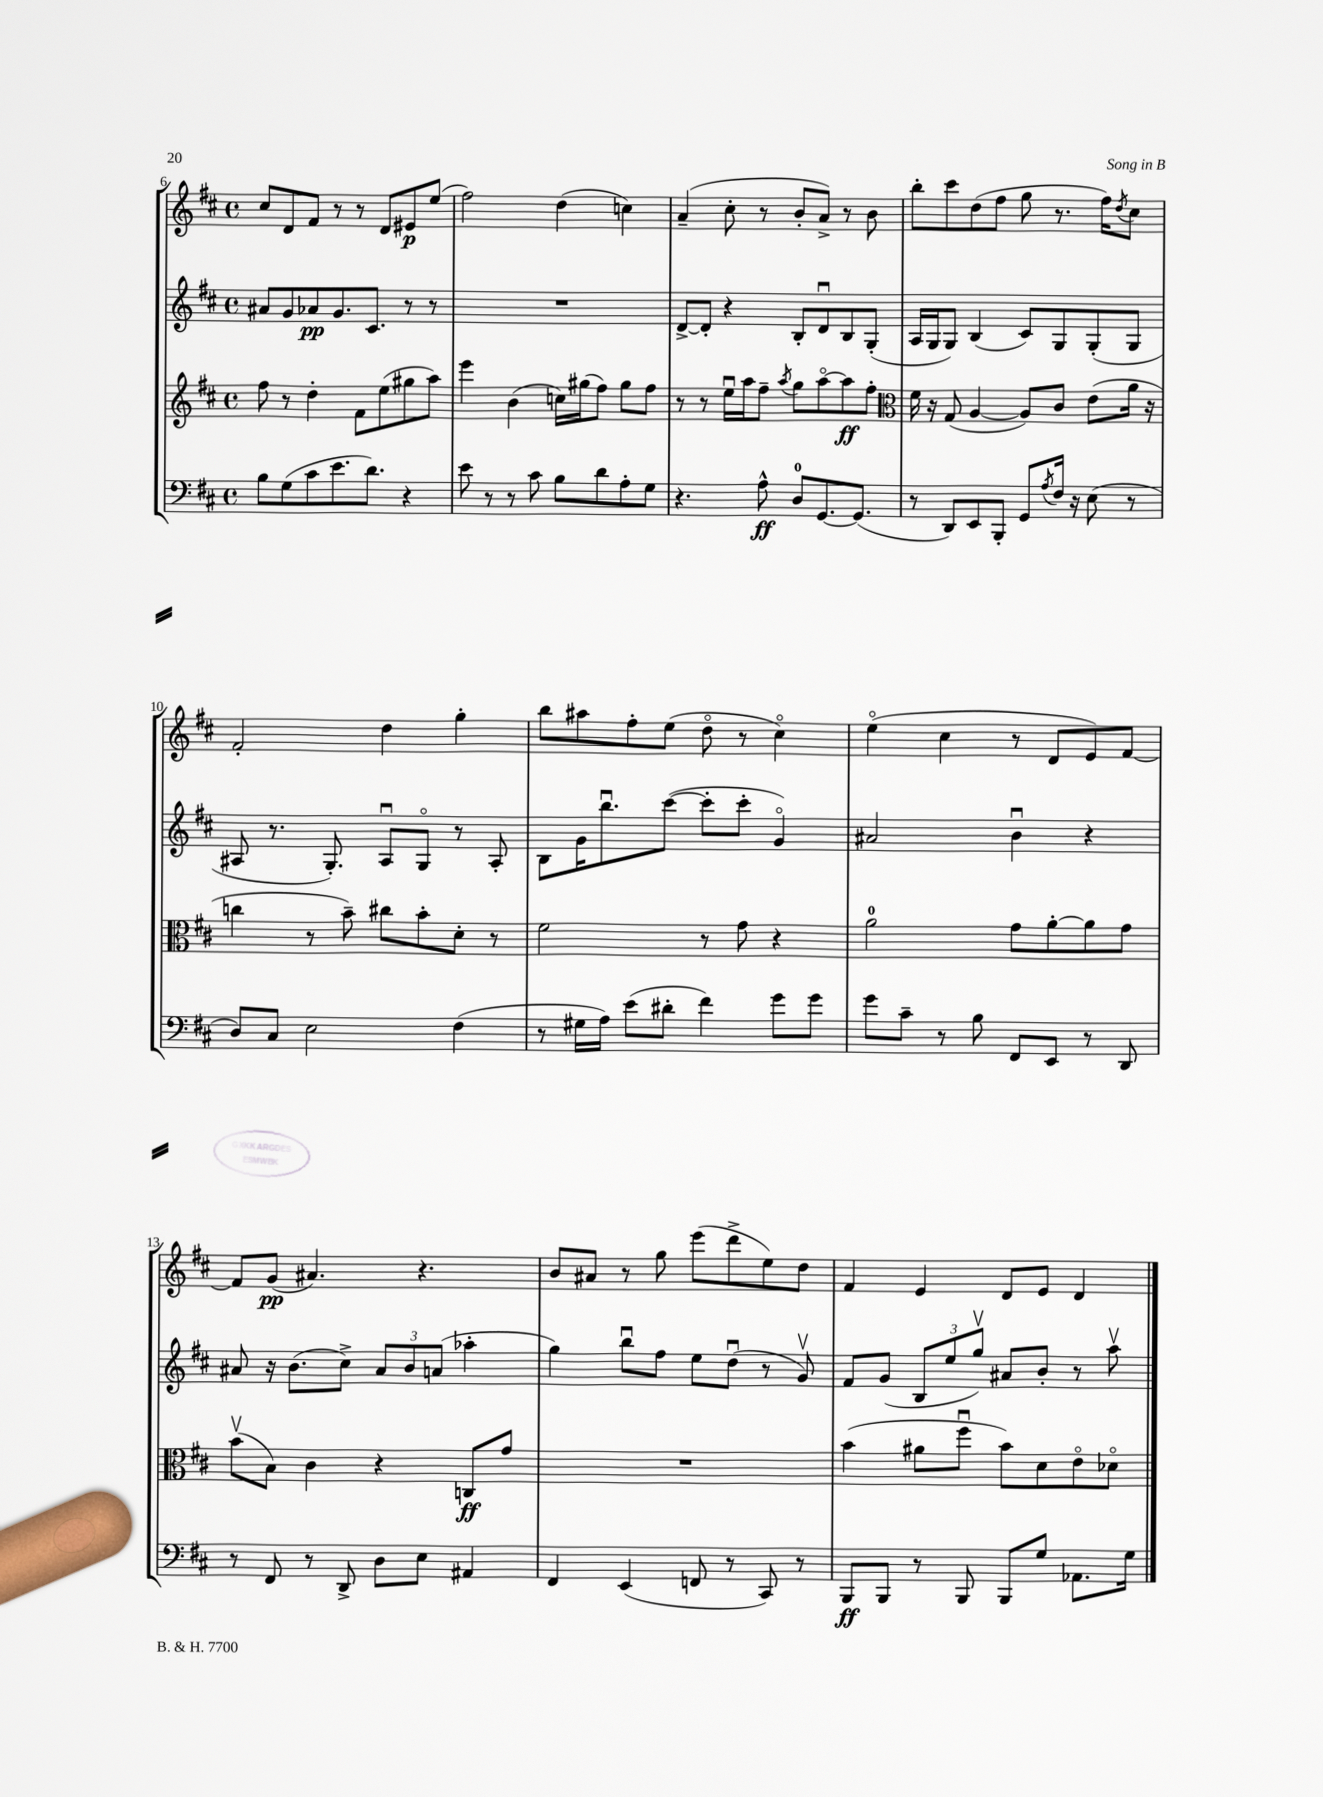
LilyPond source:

<<
\new StaffGroup <<
\new Staff = "s0" {
    \clef treble \key d \major \defaultTimeSignature \time 4/4
    cis''8 d'8 fis'8 r8 r8 d'8 eis'8\p e''8( |
    fis''2) d''4( c''4) |
    a'4--( cis''8-. r8 b'8-. a'8->) r8 b'8 |
    b''8-. cis'''8 d''8( fis''8 g''8 r8. fis''16) \acciaccatura { d''8 } cis''8 |
    fis'2-. d''4 g''4-. |
    b''8 ais''8 fis''8-. e''8( d''8\flageolet r8 cis''4\flageolet) |
    e''4\flageolet( cis''4 r8 d'8 e'8) fis'8~ |
    fis'8 g'8\pp( ais'4.) r4. |
    b'8 ais'8 r8 g''8 e'''8( d'''8-> e''8) d''8 |
    fis'4 e'4 d'8 e'8 d'4 \bar "|." |
}
\new Staff = "s1" {
    \clef treble \key d \major \defaultTimeSignature \time 4/4
    ais'8 g'8 aes'8\pp g'8. cis'8. r8 r8 |
    R1 |
    d'8~-> d'8-. r4 b8-. d'8\downbow b8 g8-.( |
    a16 g16 g8) b4( cis'8) g8 g8-.( g8 |
    ais8 r8. g8.-.) ais8\downbow g8\flageolet r8 ais8-. |
    b8 g'16 b''8.\downbow cis'''8~( cis'''8-. cis'''8-. g'4\flageolet) |
    ais'2 b'4\downbow r4 |
    ais'8 r16 b'8.( cis''8->) \tuplet 3/2 { ais'8 b'8 a'8( } aes''4-. |
    g''4) b''8\downbow fis''8 e''8 d''8\downbow( r8 g'8\upbow) |
    fis'8 g'8( \tuplet 3/2 { b8 e''8 g''8\upbow) } ais'8 b'8-. r8 a''8\upbow \bar "|." |
}
\new Staff = "s2" {
    \clef treble \key d \major \defaultTimeSignature \time 4/4
    fis''8 r8 d''4-. fis'8 e''8( gis''8 a''8) |
    e'''4 b'4( c''16) gis''16( fis''8) gis''8 fis''8 |
    r8 r8 e''16\downbow a''16 fis''8-- \acciaccatura { a''8 } g''8 a''8~\flageolet a''8\ff fis''8-. |
    \clef alto fis'16 r16 g8( a4~ a8) cis'8 e'8( a'16 r16 |
    c''4 r8 b'8--) cis''8 b'8-. d'8-. r8 |
    fis'2 r8 g'8 r4 |
    a'2-0 g'8 a'8~-. a'8 g'8 |
    b'8\upbow( b8) cis'4 r4 c8\ff g'8 |
    R1 |
    b'4( ais'8 fis''8\downbow b'8) d'8 e'8\flageolet des'8\flageolet \bar "|." |
}
\new Staff = "s3" {
    \clef bass \key d \major \defaultTimeSignature \time 4/4
    b8 g8( cis'8 e'8. d'8.) r4 |
    e'8 r8 r8 cis'8 b8 d'8 a8-. g8 |
    r4. a8-^\ff d8-0 g,8.~ g,8.( |
    r8 d,8) e,8 b,,8-. g,8 \acciaccatura { a8 } fis16 r16 e8( r8 |
    d8) cis8 e2 fis4( |
    r8 gis16 a16) e'8( dis'8-. fis'4) g'8 g'8 |
    g'8 cis'8-- r8 b8 fis,8 e,8 r8 d,8 |
    r8 fis,8 r8 d,8-> d8 e8 ais,4 |
    fis,4 e,4( f,8 r8 cis,8) r8 |
    b,,8\ff b,,8 r8 b,,8 b,,8 g8 aes,8. g16 \bar "|." |
}
>>
>>
\layout { \context { \Score currentBarNumber = #6 } }
